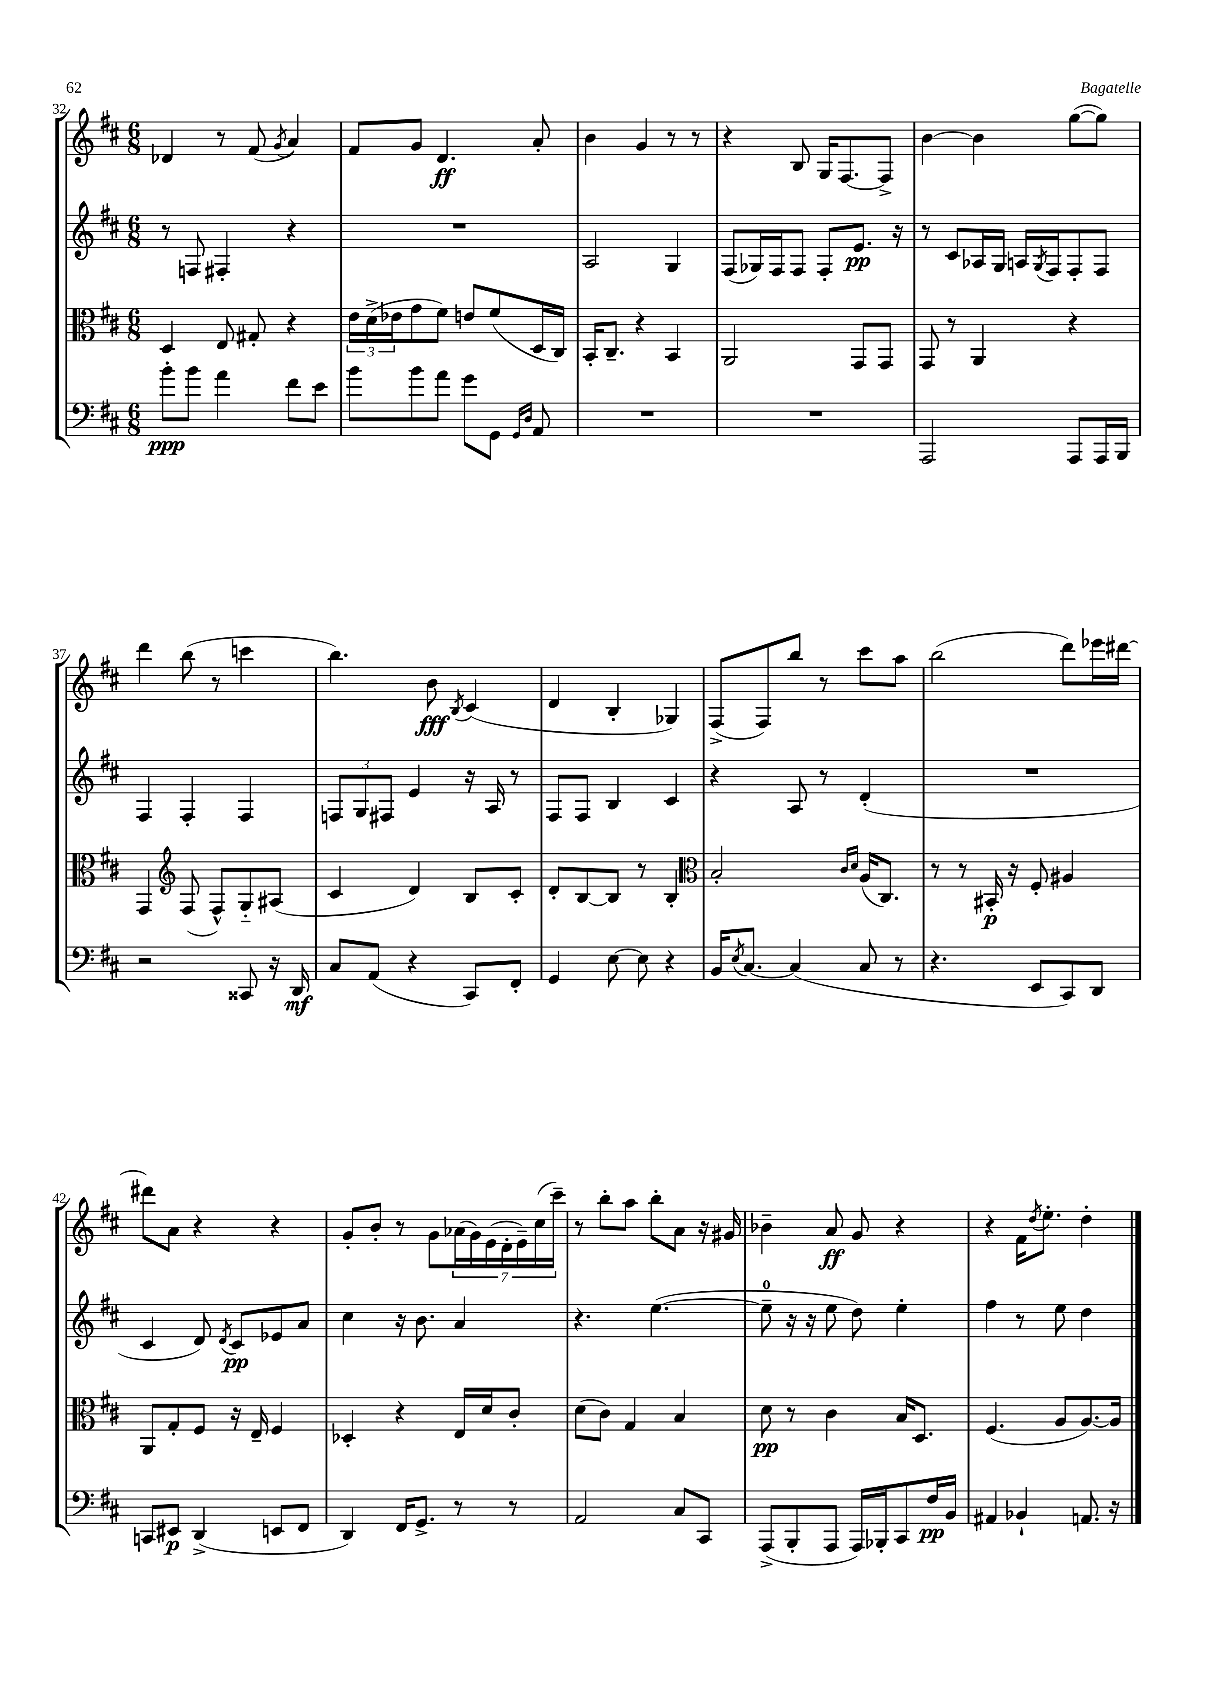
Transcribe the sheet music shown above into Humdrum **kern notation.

**kern	**dynam	**kern	**dynam	**kern	**dynam	**kern	**dynam
*part4	*part4	*part3	*part3	*part2	*part2	*part1	*part1
*staff4	*staff4	*staff3	*staff3	*staff2	*staff2	*staff1	*staff1
*clefF4	*	*clefC3	*	*clefG2	*	*clefG2	*
*k[f#c#]	*	*k[f#c#]	*	*k[f#c#]	*	*k[f#c#]	*
*M6/8	*	*M6/8	*	*M6/8	*	*M6/8	*
=32	=32	=32	=32	=32	=32	=32	=32
8b'\L	ppp	4D/	.	8r	.	4d-X/	.
8b\J	.	.	.	8Fn/	.	.	.
4a\	.	8E/	.	4F#X'/	.	8r	.
.	.	8G#X'/	.	.	.	(8f#/	.
.	.	.	.	.	.	8qg/	.
8f#\L	.	4r	.	4r	.	4a/)	.
8e\J	.	.	.	.	.	.	.
=33	=33	=33	=33	=33	=33	=33	=33
8b\L	.	24e\LL	.	2.r	.	8f#/L	.
.	.	(24d^\	.	.	.	.	.
.	.	24e-X\J	.	.	.	.	.
8b\	.	8g\	.	.	.	8g/J	.
8a\J	.	8f#\J)	.	.	.	4.d/	ff
8g\L	.	8en/L	.	.	.	.	.
8GG\J	.	(8f#/	.	.	.	.	.
16qqGG/LL	.	.	.	.	.	.	.
16qqD/JJ	.	.	.	.	.	.	.
8AA/	.	16D/L	.	.	.	8a'/	.
.	.	16C#/JJ)	.	.	.	.	.
=34	=34	=34	=34	=34	=34	=34	=34
2.r	.	16BB'/KL	.	2A/	.	4b\	.
.	.	8.C#~/J	.	.	.	.	.
.	.	4r	.	.	.	4g/	.
.	.	4BB/	.	4G/	.	8r	.
.	.	.	.	.	.	8r	.
=35	=35	=35	=35	=35	=35	=35	=35
2.r	.	2AA/	.	(8F#/L	.	4r	.
.	.	.	.	16G-X/L)	.	.	.
.	.	.	.	16F#/J	.	.	.
.	.	.	.	8F#/J	.	8B/	.
.	.	.	.	8F#'/L	.	16G/KL	.
.	.	.	.	.	.	[8.F#/	.
.	.	8GG/L	.	8.e/J	pp	.	.
.	.	8GG/J	.	.	.	8F#^/J]	.
.	.	.	.	16r	.	.	.
=36	=36	=36	=36	=36	=36	=36	=36
2AAA/	.	8GG/	.	8r	.	[4b\	.
.	.	8r	.	8c#/L	.	.	.
.	.	4AA/	.	16A-X/L	.	4b\]	.
.	.	.	.	16G/JJ	.	.	.
.	.	.	.	16An/LL	.	.	.
.	.	.	.	8qG/	.	.	.
.	.	.	.	16F#/J	.	.	.
8AAA/L	.	4r	.	8F#'/	.	([8gg\L	.
16AAA/L	.	.	.	8F#/J	.	8gg\J])	.
16BBB/JJ	.	.	.	.	.	.	.
!!LO:LB:g=z
=37	=37	=37	=37	=37	=37	=37	=37
2r	.	4GG/	.	4F#/	.	4ddd\	.
*	*	*clefG2	*	*	*	*	*
.	.	(8F#/	.	4F#'/	.	(8bb\	.
.	.	8F#^^/L)	.	.	.	8r	.
8CC##X/	.	8G/	.	4F#/	.	4cccn\	.
16r	.	(8A#X/J	.	.	.	.	.
16DD/	mf	.	.	.	.	.	.
=38	=38	=38	=38	=38	=38	=38	=38
8C#/L	.	4c#/	.	12Fn/L	.	4.bb\)	.
.	.	.	.	12G/	.	.	.
(8AA/J	.	.	.	.	.	.	.
.	.	.	.	12F#X/J	.	.	.
4r	.	4d/)	.	4e/	.	.	.
.	.	.	.	.	.	8b\	fff
.	.	.	.	.	.	8qB/	.
8CC#/L)	.	8B/L	.	16r	.	(4c#/	.
.	.	.	.	16A/	.	.	.
8FF#'/J	.	8c#'/J	.	8r	.	.	.
=39	=39	=39	=39	=39	=39	=39	=39
4GG/	.	8d'/L	.	8F#/L	.	4d/	.
.	.	[8B/	.	8F#/J	.	.	.
[8E\	.	8B/J]	.	4B/	.	4B'/	.
8E\]	.	8r	.	.	.	.	.
4r	.	4B'/	.	4c#/	.	4G-X/)	.
=40	=40	=40	=40	=40	=40	=40	=40
*	*	*clefC3	*	*	*	*	*
16BB/KL	.	2B'/	.	4r	.	(8F#^/L	.
8qE/	.	.	.	.	.	.	.
[8.C#/J	.	.	.	.	.	.	.
.	.	.	.	.	.	8F#/)	.
(4C#/]	.	.	.	8A/	.	8bb/J	.
.	.	.	.	8r	.	8r	.
.	.	16qqc#/LL	.	.	.	.	.
.	.	16qqd/JJ	.	.	.	.	.
8C#/	.	(16A/KL	.	(4d'/	.	8ccc#\L	.
.	.	8.C#/J)	.	.	.	.	.
8r	.	.	.	.	.	8aa\J	.
=41	=41	=41	=41	=41	=41	=41	=41
4.r	.	8r	.	2.r	.	(2bb\	.
.	.	8r	.	.	.	.	.
.	.	16BB#X'/	p	.	.	.	.
.	.	16r	.	.	.	.	.
8EE/L	.	8F#'/	.	.	.	.	.
8CC#/)	.	4A#X/	.	.	.	8ddd\L)	.
8DD/J	.	.	.	.	.	16eee-X\L	.
.	.	.	.	.	.	[16ddd#X\JJ	.
!!LO:LB:g=z
=42	=42	=42	=42	=42	=42	=42	=42
8CCn/L	.	8AA/L	.	4c#/	.	8ddd#X\L]	.
8EE#X/J	p	8G'/	.	.	.	8a\J	.
(4DD^/	.	8F#/J	.	8d/)	.	4r	.
.	.	.	.	8qd/	.	.	.
.	.	16r	.	8c#/L	pp	.	.
.	.	16E~/	.	.	.	.	.
8EEn/L	.	4F#/	.	8e-X/	.	4r	.
8FF#/J	.	.	.	8a/J	.	.	.
=43	=43	=43	=43	=43	=43	=43	=43
4DD/)	.	4D-X'/	.	4cc#\	.	8g'/L	.
.	.	.	.	.	.	8b'/J	.
16FF#/KL	.	4r	.	16r	.	8r	.
8.GG^/J	.	.	.	8.b\	.	.	.
.	.	.	.	.	.	8g\L	.
8r	.	16E/LL	.	4a/	.	(28a-X\L	.
.	.	.	.	.	.	28g\)	.
.	.	16d/J	.	.	.	.	.
.	.	.	.	.	.	(28e\	.
.	.	.	.	.	.	28d'\	.
8r	.	8c#'/J	.	.	.	.	.
.	.	.	.	.	.	28e~\)	.
.	.	.	.	.	.	(28cc#\	.
.	.	.	.	.	.	28ccc#~\JJ)	.
=44	=44	=44	=44	=44	=44	=44	=44
2AA/	.	(8d\L	.	4.r	.	8r	.
.	.	8c#\J)	.	.	.	8bb'\L	.
.	.	4G/	.	.	.	8aa\J	.
.	.	.	.	([4.ee\	.	8bb'\L	.
8C#/L	.	4B/	.	.	.	8a\J	.
8CC#/J	.	.	.	.	.	16r	.
.	.	.	.	.	.	16g#X/	.
=45	=45	=45	=45	=45	=45	=45	=45
(8AAA^/L	.	8d\	pp	8ee~\]	.	4b-X~\	.
8BBB'/	.	8r	.	16r	.	.	.
.	.	.	.	16r	.	.	.
8AAA/J	.	4c#\	.	8ee\	.	8a/	ff
16AAA/LL)	.	.	.	8dd\)	.	8g/	.
16BBB-X'/J	.	.	.	.	.	.	.
8CC#/	.	16B/KL	.	4ee'\	.	4r	.
.	.	8.D/J	.	.	.	.	.
16F#/L	pp	.	.	.	.	.	.
16BB/JJ	.	.	.	.	.	.	.
=46	=46	=46	=46	=46	=46	=46	=46
4AA#X/	.	(4.F#/	.	4ff#\	.	4r	.
4BB-X`/	.	.	.	8r	.	16f#\KL	.
.	.	.	.	.	.	8qdd/	.
.	.	.	.	.	.	8.ee'\J	.
.	.	8A/L	.	8ee\	.	.	.
8.AAn/	.	[8.A/)	.	4dd\	.	4dd'\	.
16r	.	16A/Jk]	.	.	.	.	.
==	==	==	==	==	==	==	==
*-	*-	*-	*-	*-	*-	*-	*-
